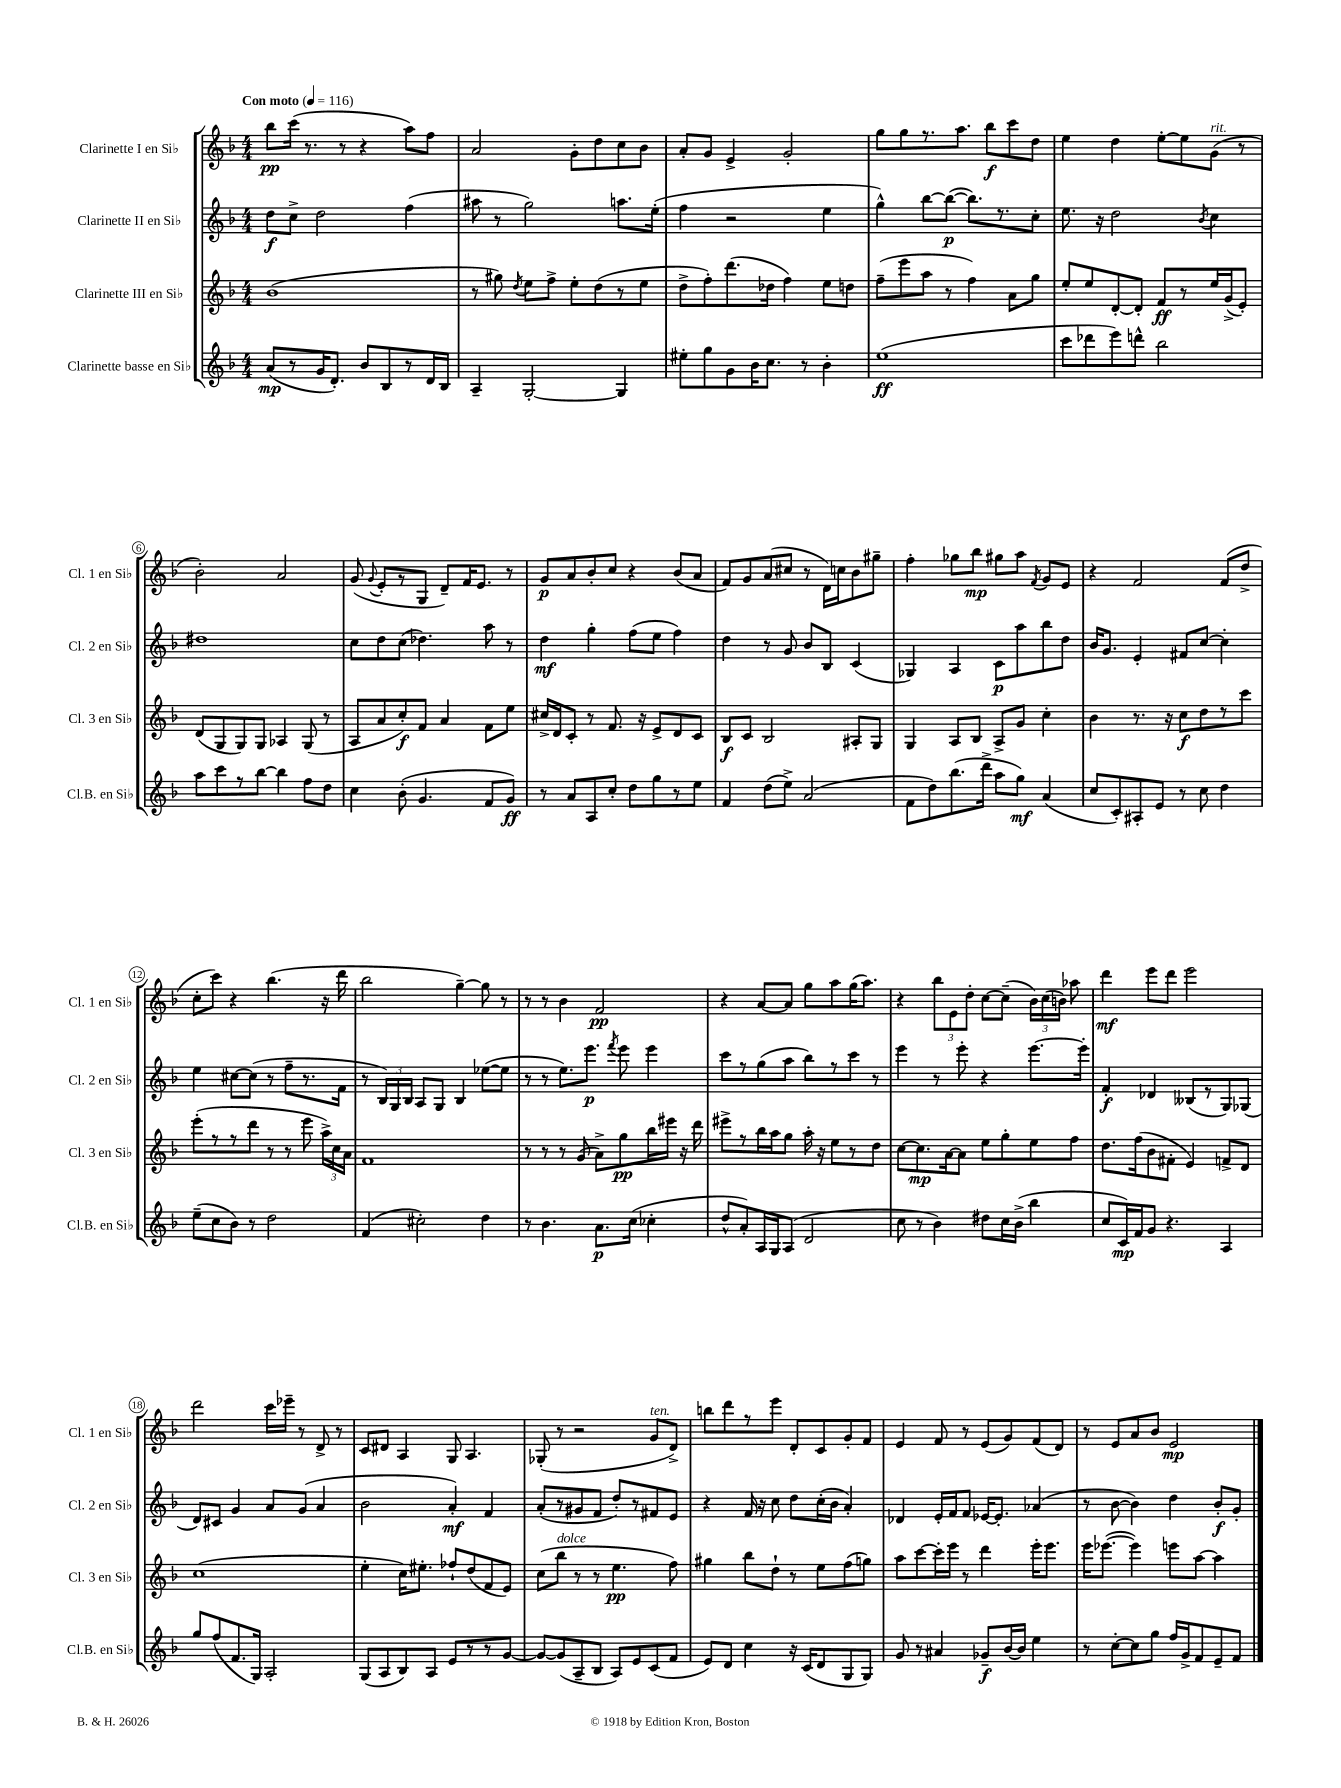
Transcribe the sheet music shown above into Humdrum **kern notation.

**kern	**kern	**kern	**kern
*staff4	*staff3	*staff2	*staff1
*clefG2	*clefG2	*clefG2	*clefG2
*k[b-]	*k[b-]	*k[b-]	*k[b-]
*M4/4	*M4/4	*M4/4	*M4/4
*MM116	*MM116	*MM116	*MM116
(8a	(1b-	8dd	8bb-
8r	.	8cc^	(16ccc
.	.	.	8.r
16g	.	2dd	.
8.d')	.	.	.
.	.	.	8r
8b-	.	.	4r
8B-	.	.	.
8r	.	(4ff	8aa)
16d	.	.	8ff
16B-	.	.	.
=	=	=	=
4A~	8r	8aa#	2a
.	8gg#)	8r	.
.	8qdd	.	.
[2G'	8ee	2gg)	.
.	8ff^	.	.
.	8ee'	.	8g'
.	(8dd	.	8dd
4G]	8r	8.aa	8cc
.	8ee	.	8b-
.	.	(16ee'	.
=	=	=	=
8ee#'	8dd^	4ff	8a'
8gg	8ff')	.	8g
8g	(8.ddd	2r	4e^
16b-	.	.	.
8.cc	16dd-	.	.
.	4ff)	.	2g'
8r	.	.	.
4b-'	8ee	4ee	.
.	8dd	.	.
=	=	=	=
(1ee	(8ff~	4gg^^)	8gg
.	8eee	.	8gg
.	8aa	[8bb-	8.r
.	8r	(8bb-_	.
.	.	.	8.aa
.	4ff)	8.bb-])	.
.	.	.	8bb-
.	.	8.r	.
.	8a	.	8ccc
.	8gg	8cc'	8dd
=	=	=	=
8ccc	8ee'	8.ee	4ee
8ddd-	8ee	.	.
.	.	16r	.
8eee)	[8d'	2dd	4dd
8ddd^^	8d']	.	.
2bb-	8f	.	[8ee'
.	8r	.	8ee]
.	.	8qb-	.
.	16ee	4cc	(8g
.	(16g^	.	.
.	8e')	.	8r
=	=	=	=
8aa	(8d	1dd#	2b-')
8ccc	8G	.	.
8r	8G)	.	.
[8bb-	8G	.	.
4bb-]	4A-	.	2a
8ff	(8G	.	.
8dd	8r	.	.
=	=	=	=
4cc	8A	8cc	(8g
.	.	.	8qqg
.	8a	8dd	8e'
(8b-'	8cc')	(8cc	8r
4.g	8f	4.dd-)	8G
.	4a	.	8d~)
.	.	.	16f
.	.	.	8.e
8f	8f	8aa	.
8g)	8ee	8r	8r
=	=	=	=
8r	16cc#^	4dd	8g
.	16d	.	.
8a	8c'	.	8a
8A	8r	4gg'	8b-'
8cc'	8.f	.	8cc
8dd	.	(8ff	4r
.	16r	.	.
8gg	8e^	8ee	.
8r	8d	4ff)	(8b-
8ee	8c	.	8a
=	=	=	=
4f	8B-	4dd	8f)
.	8c	.	8g
(8dd	2B-	8r	(8a
8ee^)	.	8g	8cc#
(2a	.	8b-	8r
.	.	8B-	16d)
.	.	.	16cc
.	8A#'	(4c	8b-
.	8G	.	8gg#~
=	=	=	=
8f	4G	4G-)	4ff'
8dd)	.	.	.
(8.bb-	8A	4A	8gg-
.	8B-	.	8bb-
16ddd^	.	.	.
8aa	8A^	8c	8gg#
8gg)	8g	8aa	8aa
.	.	.	8qf
(4a	4cc'	8bb-	8g
.	.	8dd	8e
=	=	=	=
8cc	4b-	16b-	4r
.	.	8.g	.
8c')	.	.	.
8A#'	8.r	4e'	2f
8e	.	.	.
.	16r	.	.
8r	8cc	8f#	.
8cc	8dd	[8cc	.
4dd	8r	4cc']	(8f
.	8ccc	.	8dd^
=	=	=	=
(8ee~	(8eee'	4ee	8cc'
8cc	8r	.	8ccc)
8b-)	8r	[8cc#	4r
8r	8ddd	(8cc#]	.
2dd	8r	8r	(4.bb-
.	8r	8ff~	.
.	8eee	8.r	.
.	24aa^)	.	16r
.	24cc	.	.
.	.	16f	16ddd
.	24a	.	.
=	=	=	=
(4f	1f	8r	2bb-
.	.	24B-)	.
.	.	24G	.
.	.	24B-	.
2cc#')	.	8A	.
.	.	8G	.
.	.	4B-	[4gg~)
4dd	.	([8ee-	8gg]
.	.	8ee-]	8r
=	=	=	=
8r	8r	8r	8r
4.b-	8r	8r	8r
.	8r	8.ee)	4b-
.	(8g	.	.
.	.	8.eee	.
8.a	8a^)	.	2f
.	.	8qfff	.
.	8gg	8eee	.
(16cc	.	.	.
4cc-'	16bb-	4eee	.
.	16eee#	.	.
.	16r	.	.
.	16ddd	.	.
=	=	=	=
8dd^^	8eee#^	8ccc	4r
8a')	8r	8r	.
16A	16bb-	(8gg	[8a
16G	16aa	.	.
(8A	8gg	8aa	8a]
2d	16aa'	8bb-)	8gg
.	16r	.	.
.	8ee	8r	8aa
.	8r	8ccc	(16gg
.	.	.	8.aa)
.	8dd	8r	.
=	=	=	=
8cc	[8cc	4eee	4r
8r	8.cc]	.	.
4b-)	.	8r	12bb-
.	[16a	.	.
.	.	.	12e
.	8a]	8eee'	.
.	.	.	12dd'
8dd#	8ee	4r	[8cc
16cc	8gg'	.	(8cc~]
(16b-^	.	.	.
4bb-	8ee	[8.eee	24b-)
.	.	.	(24cc
.	.	.	24b)
.	8ff	.	8aa-
.	.	16eee']	.
=	=	=	=
8cc	8.dd	4f'	4ddd
16c)	.	.	.
16f	(16ff	.	.
8g	8b-	4d-	8eee
4.r	8f#'	.	8ddd
.	4e)	(8B--	2eee
.	.	8r	.
4A	8f^	8G)	.
.	8d	(8G-	.
=	=	=	=
8gg	(1cc	8d)	2ddd
(8ff	.	8c#	.
8.f	.	4g	.
16G)	.	.	.
2A'	.	8a	16ccc
.	.	.	16eee-~
.	.	(8g	8r
.	.	4a	8d^
.	.	.	8r
=	=	=	=
(8G	4ee'	2b-	8c
8A	.	.	8d#
8B-)	16cc)	.	4A
.	8.ee#'	.	.
8A	.	.	.
8e	8ff-`	4a')	8G
8r	(8dd	.	4.A
8r	8f	4f	.
[8g	8e)	.	.
=	=	=	=
8g_	(8cc	(8a'	(8G-'
(8g]	8bb-	8r	8r
8A~	8r	8g#	2r
8B-	8r	8f	.
8A)	4.ee	8dd')	.
8e	.	8r	.
(8c	.	8f#	8g
8f	8ff)	8e	8d^)
=	=	=	=
8e)	4gg#	4r	8bb
8d	.	.	8ddd
4cc	8bb-	16f	8r
.	.	16r	.
.	8dd`	8cc	8eee
16r	8r	8dd	8d'
(16c	.	.	.
8d	8ee	(16cc'	8c
.	.	16b-	.
8G	(8ff	4a')	8g'
8G)	8gg)	.	8f
=	=	=	=
8g	8aa	4d-	4e
8r	[8ccc	.	.
4a#	16ccc']	16e'	8f
.	16eee	16f	.
.	8r	8f	8r
8g-~	4ddd	[16e-	(8e
.	.	8.e-']	.
[16b-	.	.	8g)
16b-]	.	.	.
4ee	16eee'	(4a-	(8f
.	8.eee	.	.
.	.	.	8d)
=	=	=	=
8r	16eee	8r	8r
.	([8.eee-	.	.
[8cc'	.	[8b-	8e
8cc]	4eee-])	4b-])	8a
8gg	.	.	8b-
16ff	8eee	4dd	2e
16g^	.	.	.
8f	[8aa	.	.
8e~	4aa]	8b-'	.
8f	.	8g'	.
==	==	==	==
*-	*-	*-	*-
